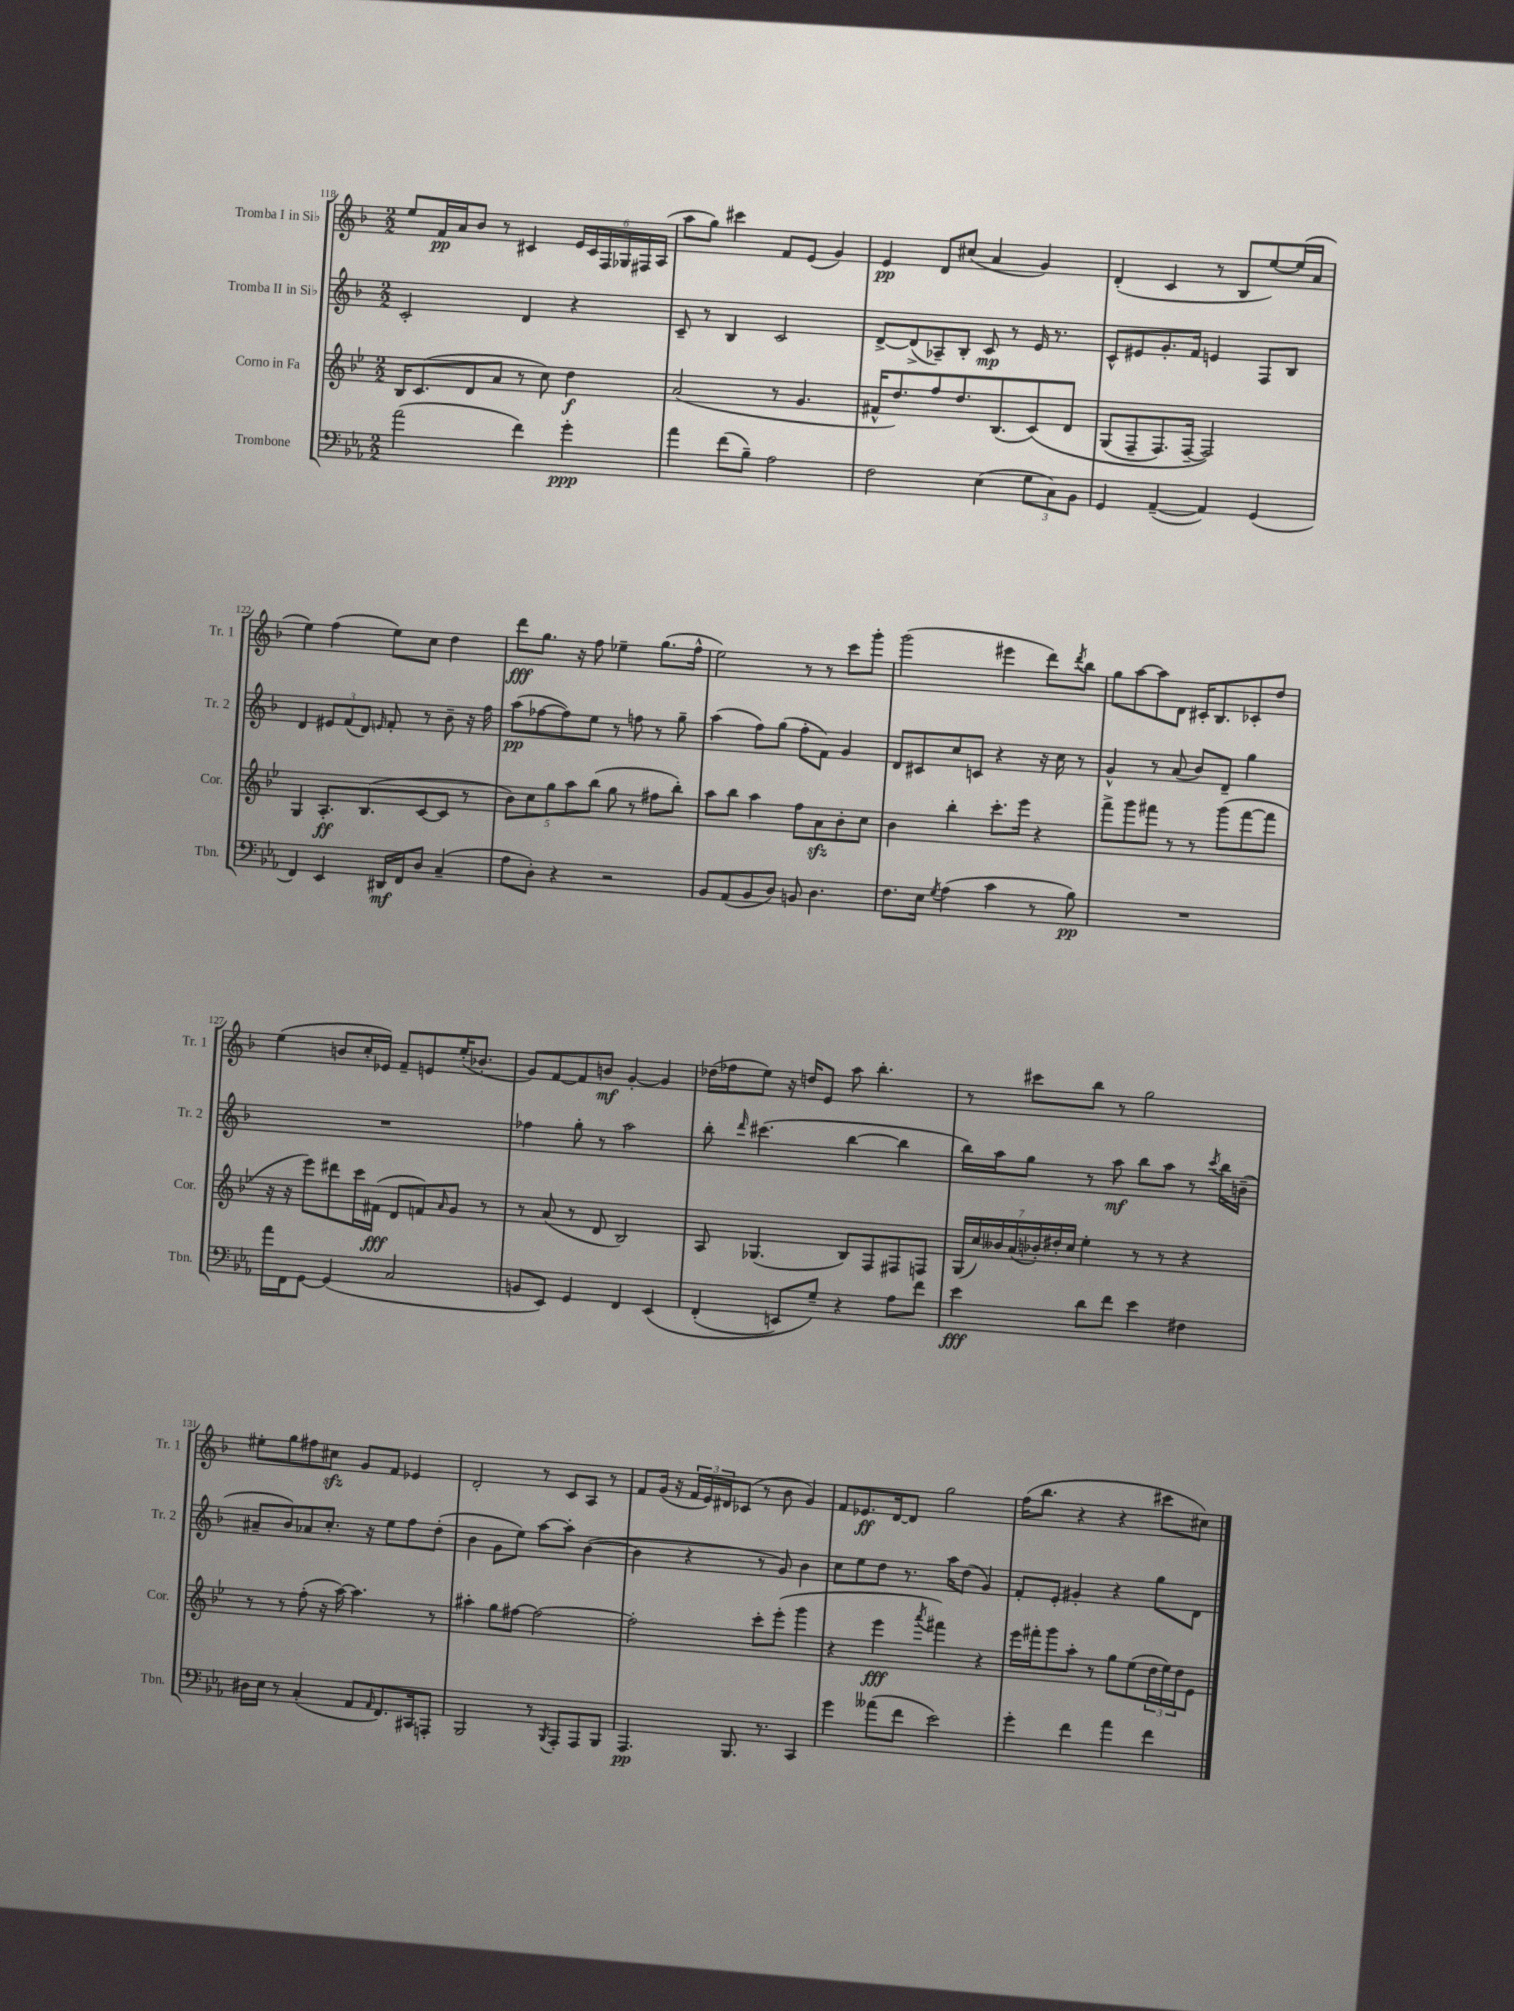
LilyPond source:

<<
\new StaffGroup <<
\new Staff = "s0" \with { instrumentName = "Tromba I in Sib" shortInstrumentName = "Tr. 1" } {
    \clef treble \key f \major \numericTimeSignature \time 2/2
    e''8 f'16\pp a'16 bes'8 r8 cis'4 \tuplet 6/4 { e'16 cis'16 f16 ges16 fis16 a16( } |
    a''8 g''8) cis'''4 f'8 e'8( g'4) |
    e'4\pp d'8 cis''8( a'4 g'4) |
    d'4-.( c'4 r8 bes8 e''8~) e''16( a'16 |
    e''4) f''4( e''8) c''8 d''4 |
    d'''8\fff g''8. r16 f''8 ees''4-- g''8.( f''16-^ |
    e''2) r8 r8 c'''8 g'''8-. |
    g'''2( eis'''4 d'''8) \acciaccatura { d'''8 } bes''8 |
    g''8 a''8~ a''8 d'8 cis'16-. bes8. ces'8-. d''8 |
    e''4( b'8 c''16-. ees'16) f'8-- e'8 e''16-.( bes'8.-. |
    g'8) f'8~ f'8 b'8\mf g'4~-. g'4 |
    des''16( fes''16 e''8) r16 d''16 e'8 a''8 bes''4.-. |
    r8 cis'''8 bes''8 r8 g''2 |
    eis''8-. g''8 fis''8 cis''8\sfz g'8 f'8 ees'4 |
    d'2-. r8 c'8 a8 r8 |
    f'8 g'16( r16 \tuplet 3/2 { f'16 e'16) dis'16 } ces'8( r8 bes'8 g'4) |
    f'8 ees'8.\ff d'16~ d'8 g''2 |
    f''16( bes''8. r4 r4 cis'''8 cis''8) \bar "|." |
}
\new Staff = "s1" \with { instrumentName = "Tromba II in Sib" shortInstrumentName = "Tr. 2" } {
    \clef treble \key f \major \numericTimeSignature \time 2/2
    c'2-. d'4 r4 |
    c'8-- r8 bes4 c'2 |
    d'8~-> d'8->( aes8--) bes8-. c'8\mp r8 e'16 r8. |
    c'8-^ eis'8 g'8.-. f'16 e'4 f8 bes8 |
    d'4 \tuplet 3/2 { eis'8 f'8( d'8) } \grace { e'16 } f'8-. r8 bes'8-- r16 f''16 |
    a''8\pp( fes''8~ fes''8) e''8 r8 f''8 r8 g''8-- |
    a''4( f''8) g''8( f''8-. f'8) g'4 |
    d'8 cis'8 c''8 c'8 r4 r16 c''16 r8 |
    g'4-^ r8 a'8( bes'8) d'8-- g''4 |
    R1 |
    fes''4 g''8-. r8 a''2 |
    bes''8-. \grace { d'''16 } cis'''4.( bes''4~ bes''4 |
    bes''16) a''16 g''8 r8 a''8\mf bes''8 a''8 r8 \acciaccatura { c'''8 } bes''16 b'16--( |
    ais'8-- bes'8) aes'8 c''8.-. r16 e''8 f''8 d''8-.( |
    bes'4 g'8 e''8) a''8~ a''8-. bes'4~( |
    bes'4 r4 r8 g'8) bes'4 |
    c''8 e''8 d''8 r8. a''16 d''8( g'4) |
    f'8-. e'8-. gis'4-. r4 g''8 d'8 \bar "|." |
}
\new Staff = "s2" \with { instrumentName = "Corno in Fa" shortInstrumentName = "Cor." } {
    \clef treble \key bes \major \numericTimeSignature \time 2/2
    bes16 c'8.( d'8 a'8 r8 c''8) d''4\f |
    a'2( r8 g'4. |
    fis'16-^ d''8.) f''8 d''8. bes8.( c'8)\( d'8 |
    g8( f8-- f8.) f16~-- f2\) |
    g4 a8.-.\ff bes8.( c'8~ c'8 r8 |
    \tuplet 5/4 { bes'8) c''8 g''8 a''8 bes''8( } g''8 r8 fis''8 bes''8-.) |
    a''8 bes''8 a''4 f''8 a'8\sfz bes'8-. c''8 |
    bes'4 bes''4-. c'''8.-. ees'''16 r4 |
    f'''8-> g'''8 fis'''8 r8 r8 g'''8( fis'''8~ fis'''8 |
    r16 r16 ees'''8) dis'''8 c'''16 fis'16\fff( d'8 f'8) \grace { a'16 } g'8 r8 |
    r8 a'8( r8 d'8 bes2) |
    a8 ges4.( bes8) f8 fis8 f8 |
    \tuplet 7/4 { g16( c''16) beses'16 a'16( bes'16-.) dis''16-. c''16 } ees''4-. r8 r8 r4 |
    r8 r8 f''8-.( r16 a''16~) a''4. r8 |
    ais''4-. g''8 fis''8~ fis''2~ |
    fis''2-. c'''8-. ees'''8-.( g'''4 |
    r4 ees'''4\fff \acciaccatura { a'''8 } fis'''4) r4 |
    ees'''16 fis'''16-. g'''8 a''8-. r8 g''8 ees''8( \tuplet 3/2 { d''16 ees''16) d''16 } ees'8 \bar "|." |
}
\new Staff = "s3" \with { instrumentName = "Trombone" shortInstrumentName = "Tbn." } {
    \clef bass \key ees \major \numericTimeSignature \time 2/2
    aes'2( f'4) g'4-.\ppp |
    aes'4 f'8( bes8--) aes2 |
    f2 ees4( \tuplet 3/2 { g8 c8) bes,8 } |
    g,4 aes,4~--( aes,4) g,4( |
    f,4) ees,4 dis,16\mf f,16 d8 c4--( |
    aes8 d8-.) r4 r2 |
    bes,8 aes,8( bes,8 d8) b,8 d4. |
    f8. ees16 \acciaccatura { g8 } aes4( c'4 r8 bes8\pp) |
    R1 |
    aes'16 f,16 g,8~ g,4( c2 |
    b,8 ees,8) g,4 f,4 ees,4\( |
    f,4-.( e,8) g8--\) r4 aes8 f'8 |
    ees'4\fff d'8 f'8 ees'4 fis4 |
    dis16 ees16 r8 c4-.( aes,8 \grace { aes,16 } f,8.) cis,16 a,,8-. |
    bes,,2 r8 \acciaccatura { bes,,8 } aes,,8-. aes,,8 bes,,8 |
    aes,,4.\pp bes,,8. r8. c,4 |
    g'4 aeses'8( f'8 ees'2) |
    g'4-. f'4 aes'4 f'4 \bar "|." |
}
>>
>>
\layout { \context { \Score currentBarNumber = #118 } }
